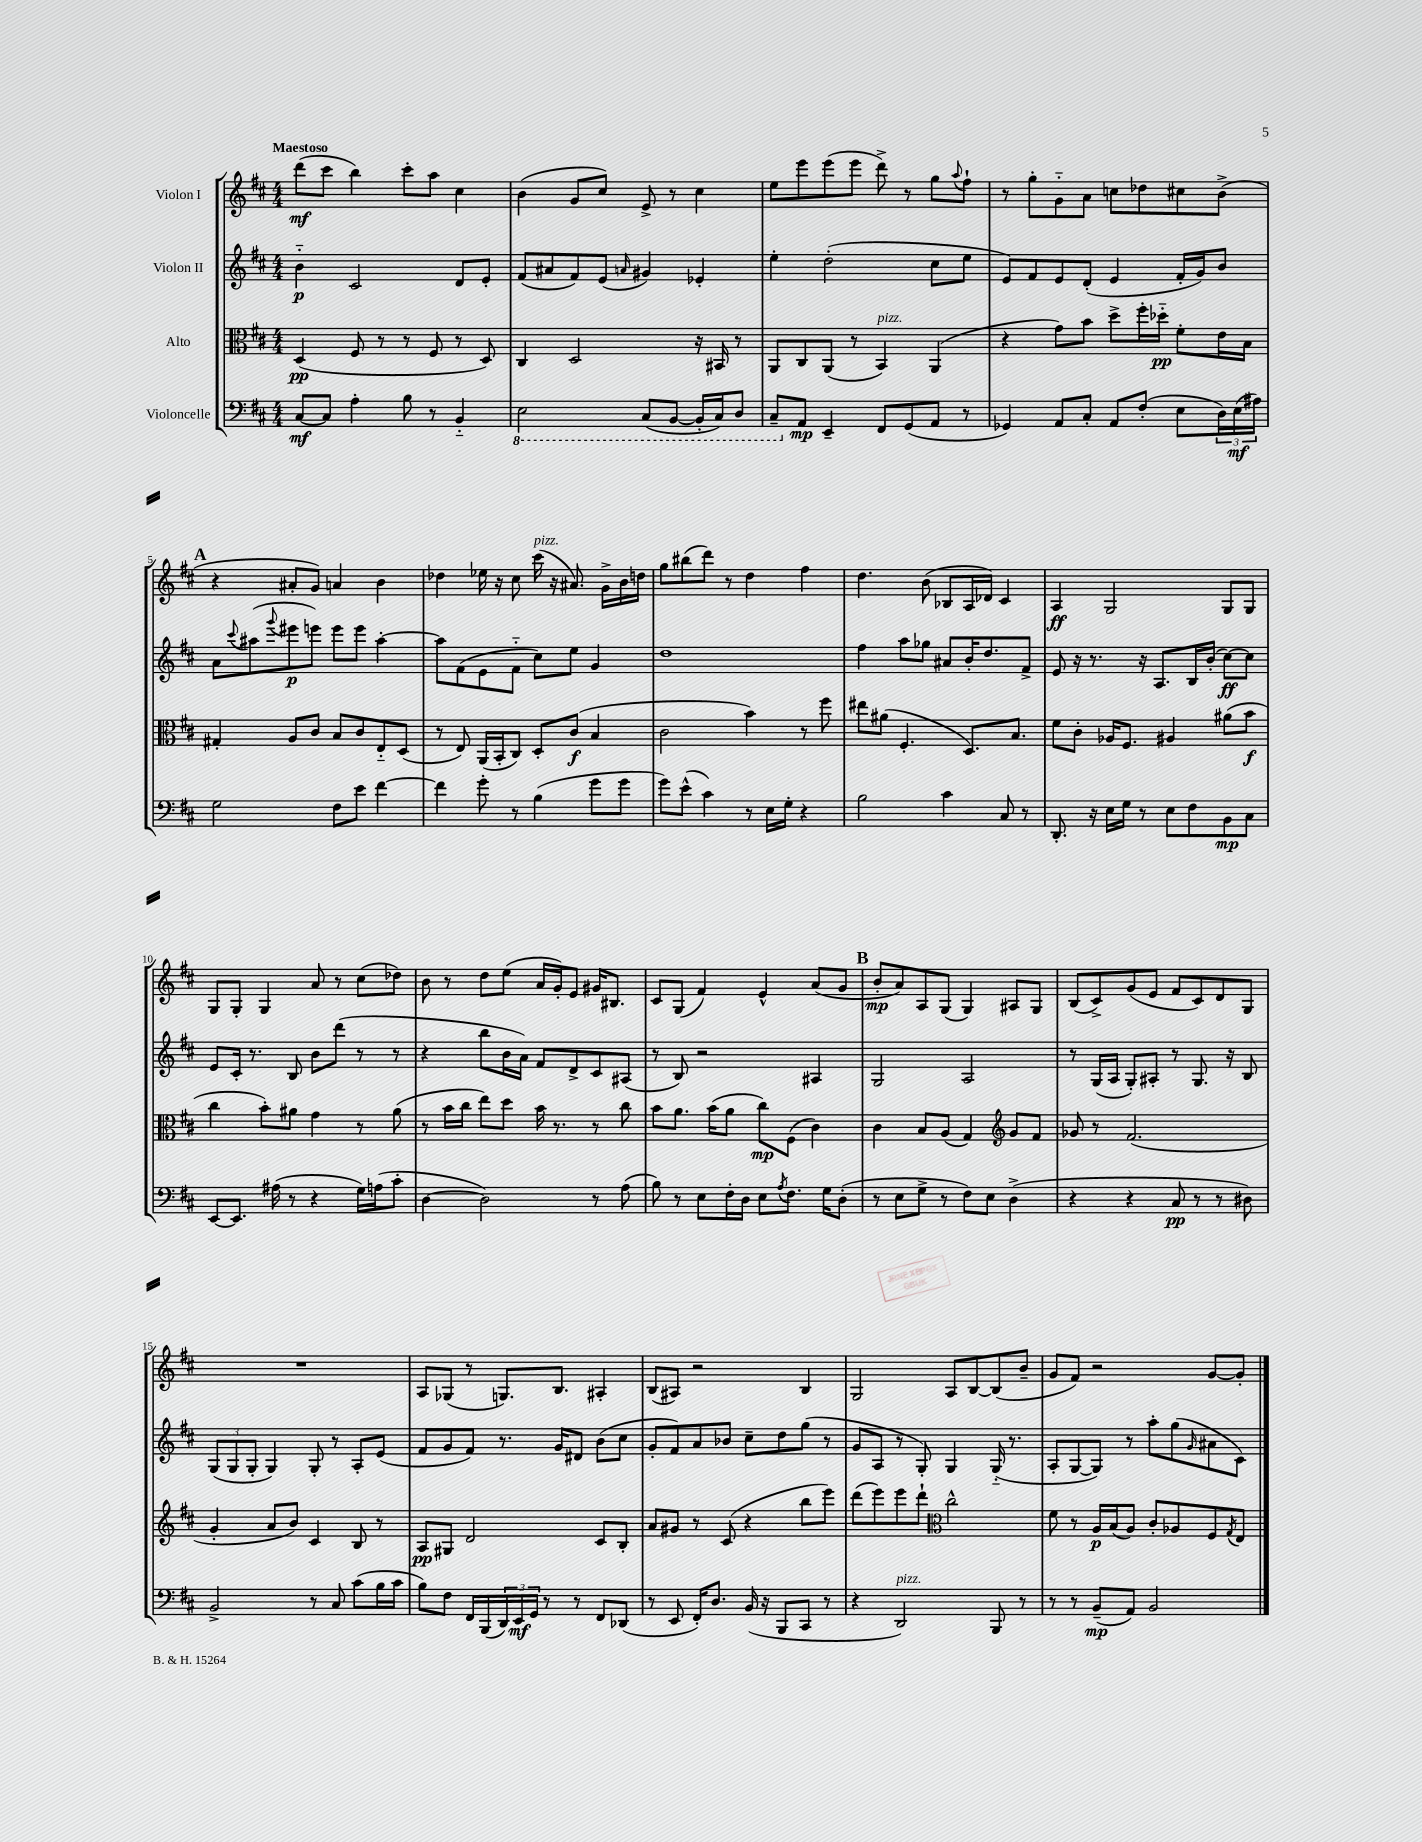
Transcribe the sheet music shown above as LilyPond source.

<<
\new StaffGroup <<
\new Staff = "s0" \with { instrumentName = "Violon I" } {
    \clef treble \key d \major \numericTimeSignature \time 4/4 \tempo "Maestoso"
    d'''8\mf( cis'''8 b''4) cis'''8-. a''8 cis''4 |
    b'4( g'8 cis''8) e'8-> r8 cis''4 |
    e''8 e'''8 e'''8( e'''8 d'''8->) r8 g''8 \appoggiatura { a''8 } fis''8-! |
    r8 g''8-. g'8-_ a'8 c''8 des''8 cis''8 b'8->( |
    \mark \markup { \bold "A" } r4 ais'8-. g'8) a'4 b'4 |
    des''4 ees''16 r16 cis''8 cis'''16^\markup { \italic "pizz." }( r16 ais'8.) g'16-> b'16 d''16 |
    g''8 bis''8( d'''8) r8 d''4 fis''4 |
    d''4. b'8( bes8 a16 des'16) cis'4 |
    a4\ff g2 g8 g8 |
    g8 g8-. g4 a'8 r8 cis''8( des''8) |
    b'8 r8 d''8 e''8( a'16 g'16-.) e'8 gis'16 bis8. |
    cis'8 g8( fis'4) e'4-^ a'8( g'8 |
    \mark \markup { \bold "B" } b'8-.\mp a'8) a8 g8( g4) ais8 g8 |
    b8( cis'8->) g'8( e'8 fis'8 cis'8) d'8 g8 |
    R1 |
    a8 ges8( r8 g8.) b8. ais4-. |
    b8( ais8) r2 b4 |
    g2 a8 b8~ b8( b'8-- |
    g'8 fis'8) r2 g'8~ g'8-. \bar "|." |
}
\new Staff = "s1" \with { instrumentName = "Violon II" } {
    \clef treble \key d \major \numericTimeSignature \time 4/4
    b'4-_\p cis'2 d'8 e'8-. |
    fis'8( ais'8 fis'8) e'8( \grace { a'16 } gis'4) ees'4-. |
    e''4-. d''2-.( cis''8 e''8 |
    e'8) fis'8 e'8 d'8-.( e'4 fis'16-. g'16) b'8 |
    \mark \markup { \bold "A" } a'8 \appoggiatura { cis'''8 } ais''8( \appoggiatura { g'''8 } eis'''8\p e'''8) e'''8 e'''8 ais''4~-. |
    ais''8 fis'8( e'8 fis'8-_ cis''8) e''8 g'4 |
    d''1 |
    fis''4 a''8 ges''8 ais'8 b'16-. d''8. fis'8-> |
    e'8 r16 r8. r16 a8. b16 b'16-.( cis''8~\ff) cis''8 |
    e'8 cis'16-. r8. b8 b'8 d'''8( r8 r8 |
    r4 b''8 b'16 a'16) fis'8 d'8-> cis'8 ais8( |
    r8 b8) r2 ais4 |
    \mark \markup { \bold "B" } g2 a2 |
    r8 g16( a16 g8-.) ais8-. r8 g8. r16 b8 |
    \tuplet 3/2 { g8( g8 g8-. } g4) g8-. r8 a8-. e'8( |
    fis'8 g'8 fis'8) r8. g'16 dis'8 b'8( cis''8 |
    g'8-. fis'8) a'8 bes'8 cis''8-- d''8 g''8( r8 |
    g'8 a8 r8 g8-.) g4 g16-_( r8. |
    a8-. g8~ g8) r8 a''8-. g''8( \grace { g'16 } ais'8 cis'8) \bar "|." |
}
\new Staff = "s2" \with { instrumentName = "Alto" } {
    \clef alto \key d \major \numericTimeSignature \time 4/4
    d4\pp( fis8 r8 r8 fis8 r8 d8) |
    cis4 d2 r16 bis,16 r8 |
    a,8 cis8 a,8( r8 b,4^\markup { \italic "pizz." }) a,4( |
    r4 g'8) b'8 d''8-> fis''16-. des''16-_\pp fis'8-. e'16 b16 |
    \mark \markup { \bold "A" } gis4-. a8 cis'8 b8 cis'8 e8-_ d8( |
    r8 e8) a,16( b,16-. cis8) d8-. cis'8\f( b4 |
    cis'2 b'4) r8 fis''8 |
    eis''8 ais'8( fis4.-. d8.) b8. |
    fis'8 cis'8-. aes16 fis8. ais4 ais'8( b'8\f |
    cis''4 b'8-.) ais'8 g'4 r8 ais'8( |
    r8 b'16 cis''16 e''8) d''8 b'16 r8. r8 cis''8 |
    b'8 a'8. b'16( a'8 cis''8\mp) fis8( cis'4) |
    \mark \markup { \bold "B" } cis'4 b8 a8( g4) \clef treble g'8 fis'8 |
    ges'8 r8 fis'2.( |
    g'4-. a'8 b'8) cis'4 b8 r8 |
    a8\pp gis8 d'2 cis'8 b8-. |
    a'8 gis'8 r8 cis'8( r4 b''8 e'''8) |
    d'''8( e'''8) e'''8 d'''8-! \clef alto cis''2-^ |
    fis'8 r8 a16\p b16( a8) cis'8-. aes8 fis8 \acciaccatura { g8 } e8 \bar "|." |
}
\new Staff = "s3" \with { instrumentName = "Violoncelle" } {
    \clef bass \key d \major \numericTimeSignature \time 4/4
    cis8~\mf cis8 a4-. b8 r8 b,4-_ |
    \ottava #-1 e,2 cis,8( b,,8~ b,,16-. cis,16) d,8 |
    cis,8-- \ottava #0 a,8\mp e,4-- fis,8 g,8( a,8 r8 |
    ges,4) a,8 cis8-. a,8 fis8-.( e8 \tuplet 3/2 { d16) e16\mf( ais16) } |
    \mark \markup { \bold "A" } g2 fis8 e'8 fis'4~ |
    fis'4 g'8-. r8 b4( g'8 g'8 |
    g'8) e'8-^( cis'4) r8 e16 g16-. r4 |
    b2 cis'4 cis8 r8 |
    d,8.-. r16 e16 g16 r8 e8 fis8 b,8\mp cis8 |
    e,8~ e,8. ais16( r8 r4 g16) a16( cis'8-. |
    d4~ d2) r8 a8( |
    b8) r8 e8 fis16-. d16 e8 \acciaccatura { a8 } fis8. g16 d8-.( |
    \mark \markup { \bold "B" } r8 e8 g8-> r8 fis8) e8 d4->( |
    r4 r4 cis8\pp r8 r8 dis8) |
    b,2-> r8 cis8 cis'8( b16 cis'16 |
    b8) fis8 fis,16 b,,16( \tuplet 3/2 { d,16) e,16\mf g,16 } r8 r8 fis,8 des,8( |
    r8 e,8 fis,16-.) d8. b,16( r16 b,,8 cis,8 r8 |
    r4 d,2^\markup { \italic "pizz." }) b,,8 r8 |
    r8 r8 b,8--\mp( a,8) b,2 \bar "|." |
}
>>
>>
